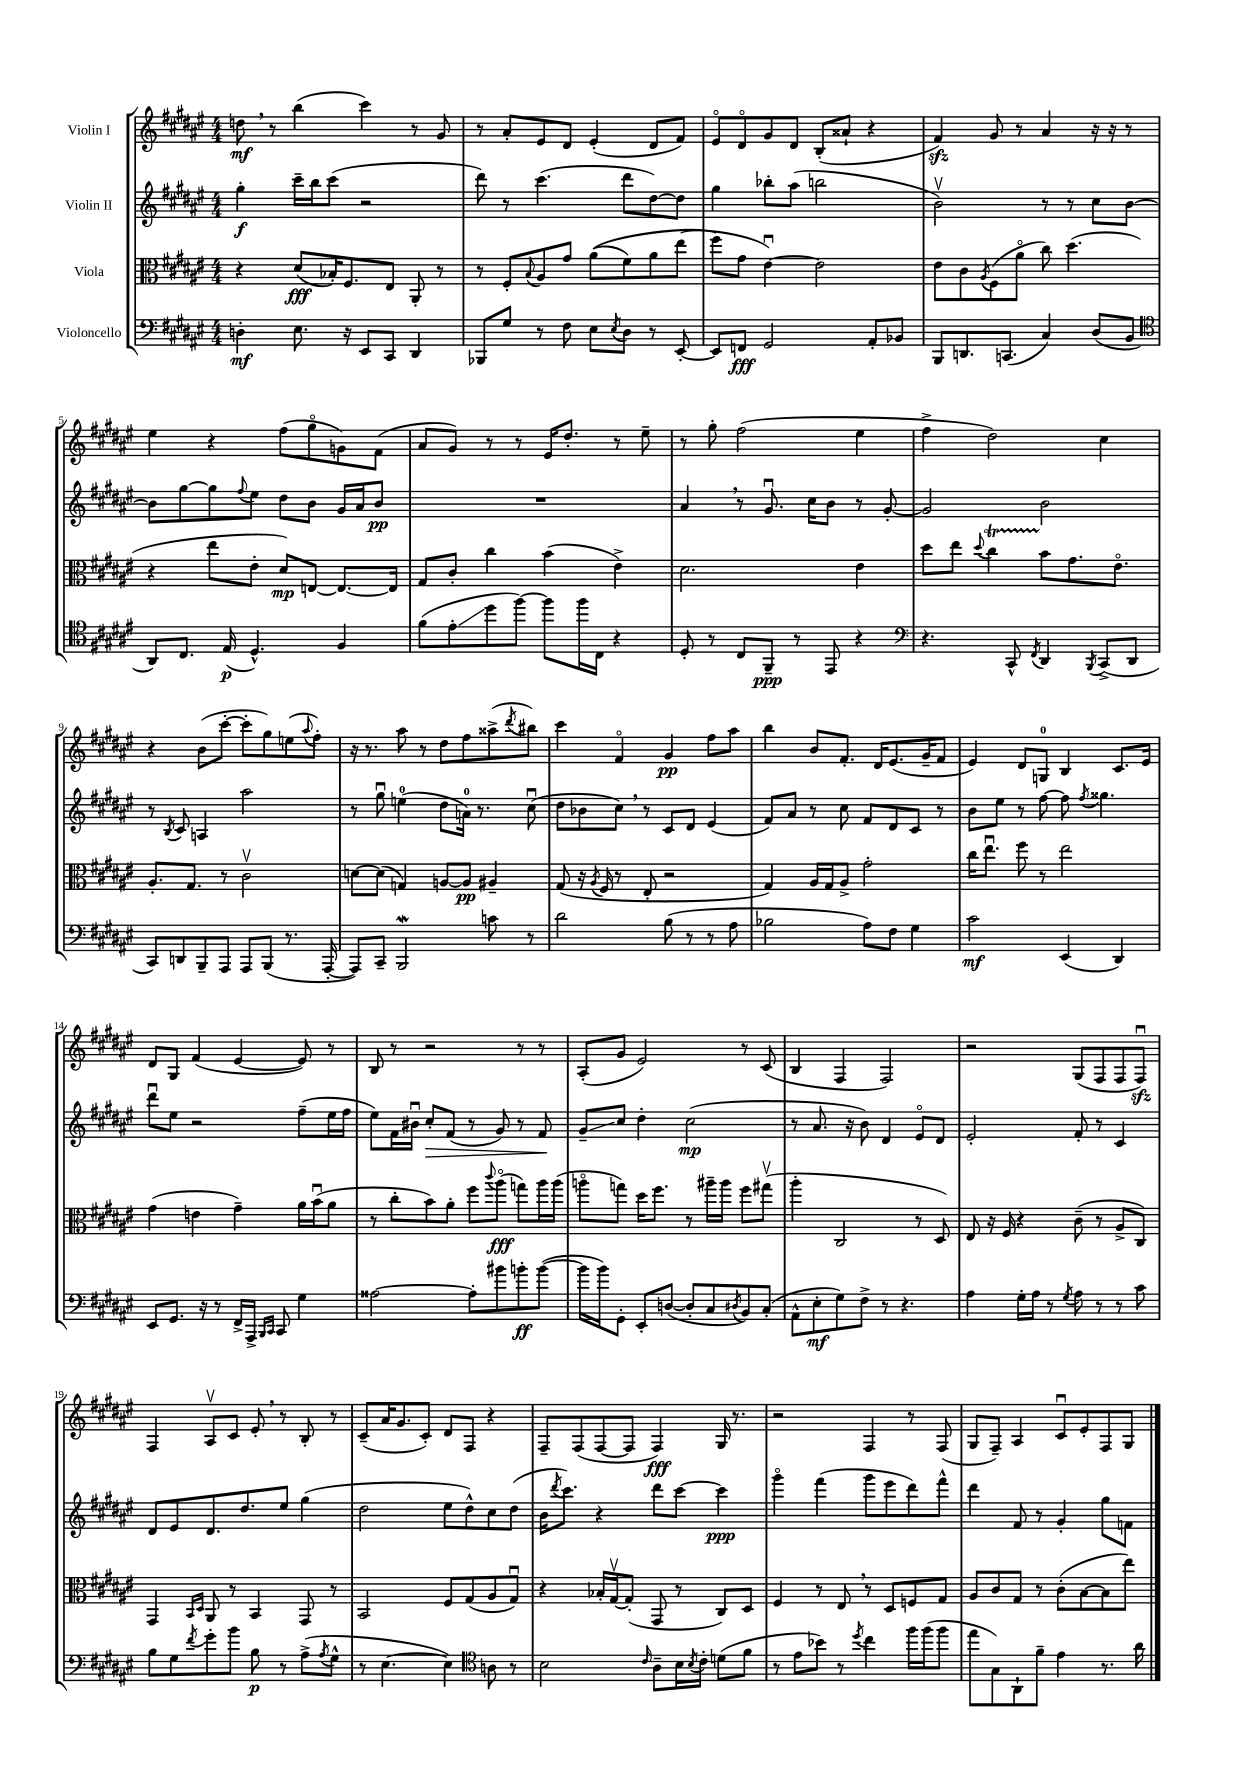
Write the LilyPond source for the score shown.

<<
\new StaffGroup <<
\new Staff = "s0" \with { instrumentName = "Violin I" } {
    \clef treble \key fis \major \numericTimeSignature \time 4/4
    d''8\mf \breathe r8 b''4( cis'''4) r8 gis'8 |
    r8 ais'8-. eis'8 dis'8 eis'4-.( dis'8 fis'8) |
    eis'8\flageolet dis'8\flageolet gis'8 dis'8 b8-.( aisis'8-! r4 |
    fis'4\sfz) gis'8 r8 ais'4 r16 r16 r8 |
    eis''4 r4 fis''8( gis''8\flageolet g'8) fis'8( |
    ais'8 gis'8) r8 r8 eis'16 dis''8.-. r8 eis''8-- |
    r8 gis''8-. fis''2( eis''4 |
    fis''4-> dis''2) cis''4 |
    r4 b'8( cis'''8~-. cis'''8-. gis''8) e''8( \appoggiatura { ais''8 } fis''8-.) |
    r16 r8. ais''8 r8 dis''8 fis''8 aisis''8->( \acciaccatura { dis'''8 } bis''8) |
    cis'''4 fis'4\flageolet gis'4\pp fis''8 ais''8 |
    b''4 b'8 fis'8.-. dis'16 eis'8.( gis'16-- fis'8 |
    eis'4) dis'8 g8-0 b4 cis'8. eis'16 |
    dis'8 gis8 fis'4( eis'4~ eis'8) r8 |
    b8 r8 r2 r8 r8 |
    ais8-.( gis'8 eis'2) r8 cis'8( |
    b4 fis4 fis2) |
    r2 gis8( fis8 fis8 fis8\downbow\sfz) |
    fis4 ais8\upbow cis'8 eis'8-. \breathe r8 b8-. r8 |
    cis'8--( ais'16 gis'8. cis'8-.) dis'8 fis8 r4 |
    fis8-- fis8( fis8~ fis8 fis4\fff) gis16 r8. |
    r2 fis4 r8 fis8( |
    gis8 fis8--) ais4 cis'8\downbow eis'8-. fis8 gis8 \bar "|." |
}
\new Staff = "s1" \with { instrumentName = "Violin II" } {
    \clef treble \key fis \major \numericTimeSignature \time 4/4
    gis''4-.\f cis'''16-- b''16 cis'''8( r2 |
    dis'''8) r8 cis'''4.( dis'''8 dis''8~) dis''8 |
    gis''4 bes''8-. ais''8( b''2 |
    b'2\upbow) r8 r8 cis''8 b'8~ |
    b'8 gis''8~ gis''8 \appoggiatura { fis''8 } eis''8 dis''8 b'8 gis'16 ais'16 b'8\pp |
    R1 |
    ais'4 \breathe r8 gis'8.\downbow cis''16 b'8 r8 gis'8~-. |
    gis'2 b'2 |
    r8 \acciaccatura { b8 } cis'8 a4 ais''2 |
    r8 gis''8\downbow e''4-0( dis''8 a'16-0) r8. cis''8\downbow( |
    dis''8 bes'8 cis''8) \breathe r8 cis'8 dis'8 eis'4( |
    fis'8) ais'8 r8 cis''8 fis'8 dis'8 cis'8 r8 |
    b'8 eis''8 r8 fis''8~ fis''8 \acciaccatura { fis''8 } gisis''4. |
    dis'''8\downbow eis''8 r2 fis''8--( eis''16 fis''16 |
    eis''8) fis'16 bis'16\downbow cis''8-.\> fis'8( r8 gis'8) r8 fis'8\! |
    gis'8--\glissando cis''8 dis''4-. cis''2\mp( |
    r8 ais'8. r16 b'8) dis'4 eis'8\flageolet dis'8 |
    eis'2-. fis'8-. r8 cis'4 |
    dis'8 eis'8 dis'8. dis''8. eis''8 gis''4( |
    dis''2 eis''8 dis''8-^) cis''8 dis''8( |
    b'16 \acciaccatura { dis'''8 } cis'''8.) r4 dis'''8 cis'''8~ cis'''4\ppp |
    gis'''4\flageolet fis'''4( gis'''8 eis'''8 dis'''8) fis'''8-^ |
    dis'''4 fis'8 r8 gis'4-. gis''8 f'8 \bar "|." |
}
\new Staff = "s2" \with { instrumentName = "Viola" } {
    \clef alto \key fis \major \numericTimeSignature \time 4/4
    r4 dis'8\fff( bes16-.) fis8. eis8 ais,8-. r8 |
    r8 fis8-. \appoggiatura { b8 } ais8 gis'8 ais'8(\( fis'8) ais'8 eis''8( |
    fis''8\) gis'8 eis'4~\downbow) eis'2 |
    eis'8 cis'8 \acciaccatura { ais8 } fis8( ais'8\flageolet cis''8) dis''4.( |
    r4 eis''8 eis'8-. dis'8\mp) e8~ e8.~ e16 |
    gis8 cis'8-. cis''4 b'4( eis'4->) |
    dis'2. eis'4 |
    dis''8 eis''8 \appoggiatura { dis''8 } cis''4\startTrillSpan b'8\stopTrillSpan gis'8. eis'8.\flageolet |
    ais8.-. gis8. r8 cis'2\upbow |
    d'8~ d'8( g4) a8~ a8\pp ais4-- |
    gis8( r16 \acciaccatura { ais8 } fis16 r8 eis8-. r2 |
    gis4) ais16 gis16 ais8-> gis'2-. |
    cis''16 eis''8.\downbow fis''8 r8 eis''2 |
    gis'4( e'4 gis'4--) ais'16 b'16\downbow( ais'8 |
    r8 cis''8-. b'8) ais'8-. fis''8 \appoggiatura { cis'''8 } ais''8\flageolet\fff( g''8) ais''16 ais''16( |
    a''8\flageolet g''8) dis''16 fis''8. r8 ais''16-- ais''16 fis''8 gis''8\upbow( |
    ais''4-. cis2 r8 dis8) |
    eis8 r16 fis16 r4 cis'8--( r8 ais8-> cis8) |
    gis,4 \grace { b,16 dis16 } ais,8 r8 b,4 gis,8 r8 |
    b,2 fis8 gis8( ais8 gis8\downbow) |
    r4 bes16-. gis16~\upbow gis8-.( gis,8 r8 cis8) dis8 |
    fis4 r8 eis8 \breathe r8 dis8 f8 gis8 |
    ais8 cis'8 gis8 r8 cis'8-.( b8~ b8 eis''8) \bar "|." |
}
\new Staff = "s3" \with { instrumentName = "Violoncello" } {
    \clef bass \key fis \major \numericTimeSignature \time 4/4
    d4-.\mf eis8. r16 eis,8 cis,8 dis,4 |
    bes,,8 gis8 r8 fis8 eis8 \acciaccatura { eis8 } dis8 r8 eis,8~-. |
    eis,8 f,8\fff gis,2 ais,8-. bes,8 |
    b,,8 d,8. c,8.( cis4) dis8( b,8 |
    \clef tenor ais,8) cis8. eis16\p( dis4.-^) fis4 |
    fis'8( eis'8-.\glissando dis''8 fis''8~) fis''8 fis''16 cis16 r4 |
    dis8-. r8 cis8 fis,8--\ppp r8 eis,8 r4 |
    \clef bass r4. cis,8-^ \acciaccatura { fis,8 } dis,4 \acciaccatura { b,,8 } cis,8->( dis,8 |
    cis,8) d,8 b,,8-- ais,,8 ais,,8 b,,8( r8. ais,,16~-. |
    ais,,8) cis,8-- b,,2\mordent c'8 r8 |
    dis'2 b8( r8 r8 ais8 |
    bes2 ais8) fis8 gis4 |
    cis'2\mf eis,4( dis,4) |
    eis,8 gis,8. r16 r8 fis,16-> ais,,16-> \grace { b,,16 cis,16 } cis,8 gis4 |
    aisis2~ aisis8-. bis'8 b'8-.\ff b'8~( |
    b'16 b'16) gis,8-. eis,8-. d8~( d8-. cis8 \acciaccatura { dis8 } b,8) cis8-.( |
    ais,8-^ eis8-.\mf gis8) fis8-> r8 r4. |
    ais4 gis16-. ais16 r8 \acciaccatura { gis8 } ais8 r8 r8 cis'8 |
    b8 gis8 \acciaccatura { fis'8 } gis'8-. b'8 b8\p r8 ais8->( \acciaccatura { ais8 } gis8-^ |
    r8 eis4.~ eis4) \clef tenor a8 r8 |
    b2 \grace { cis'16 } ais8-- b16 \acciaccatura { b8 } cis'16-. d'8( fis'8 |
    r8 eis'8 bes'8) r8 \acciaccatura { dis''8 } cis''4 fis''16 fis''16( fis''8 |
    eis''8 gis8) ais,8-! fis'8-- eis'4 r8. ais'16 \bar "|." |
}
>>
>>
